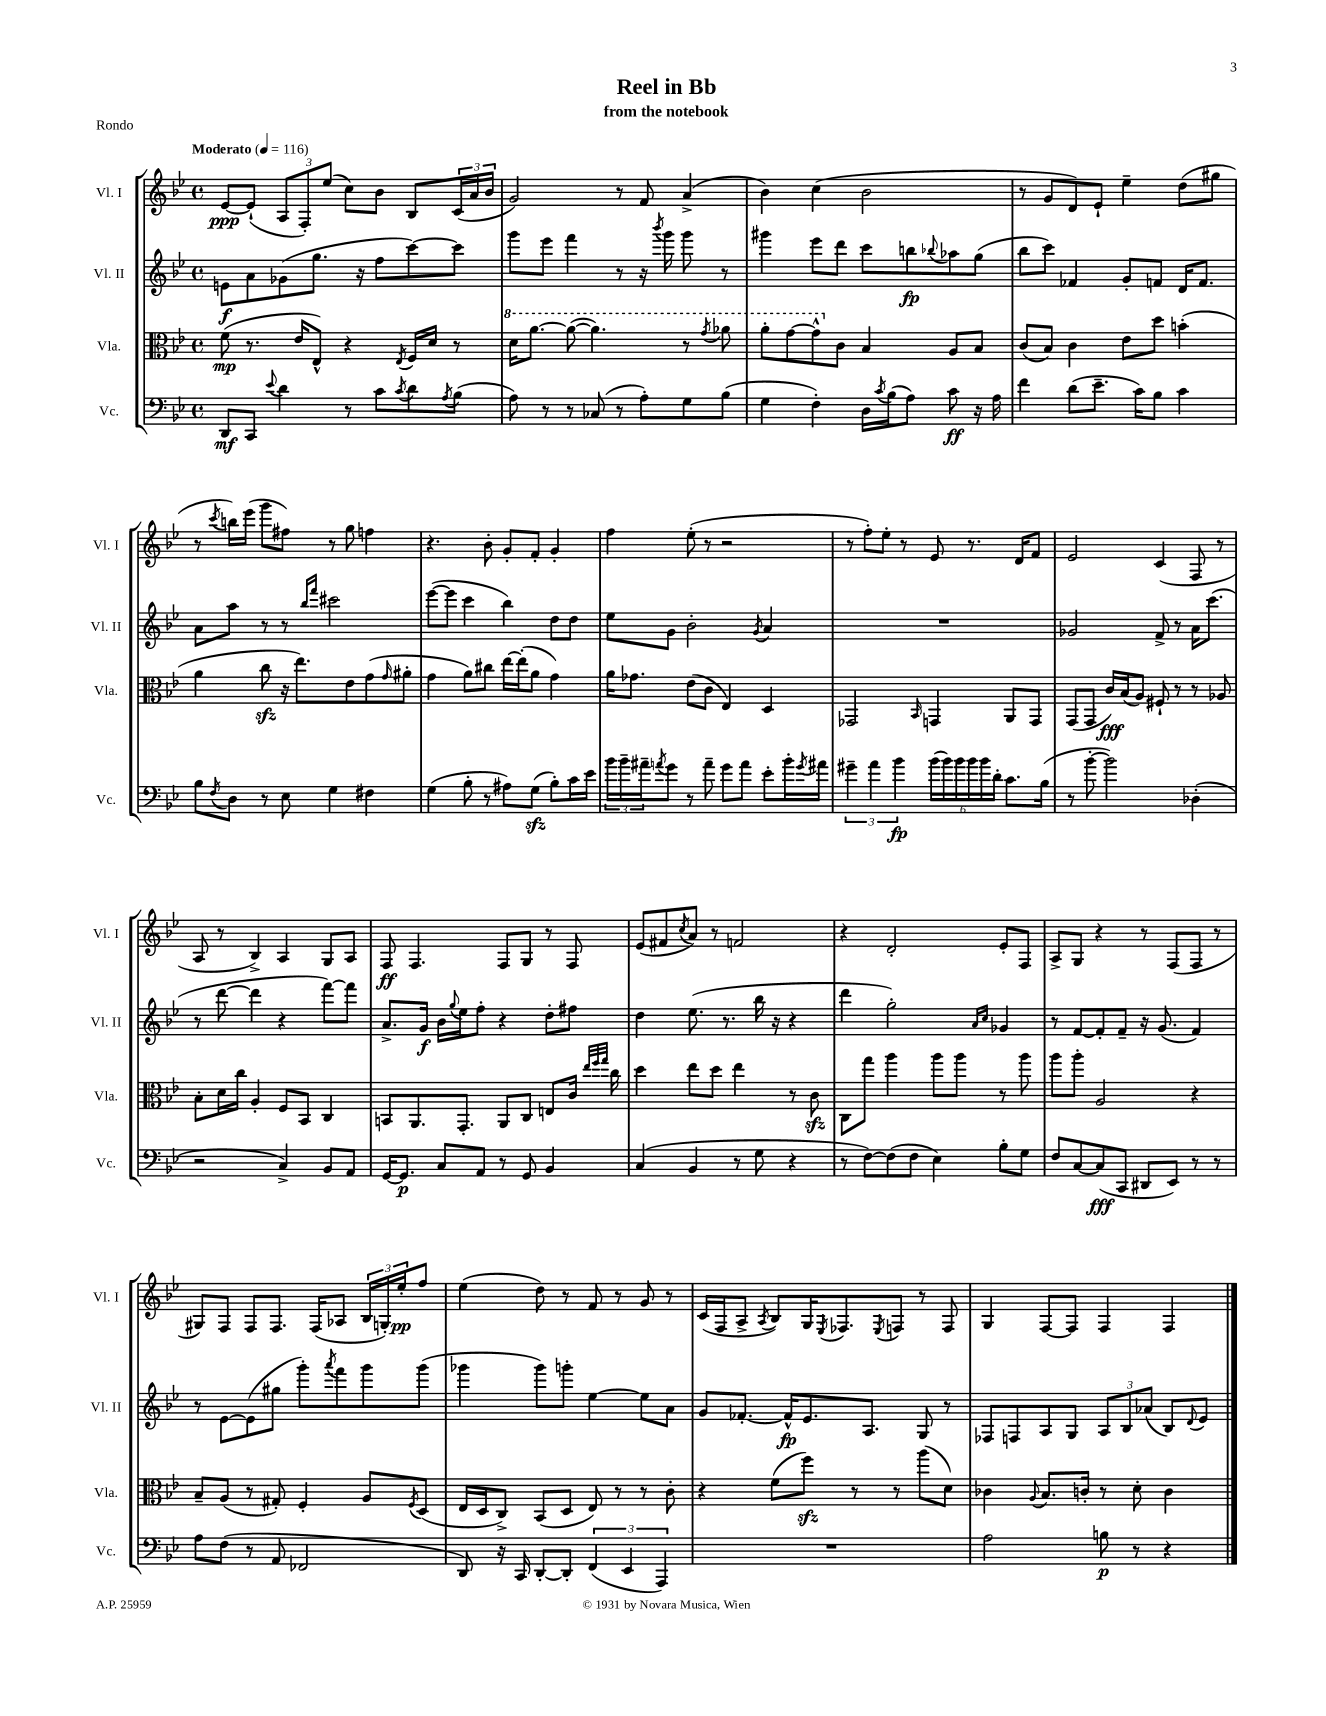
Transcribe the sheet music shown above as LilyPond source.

\header { title = "Reel in Bb" subtitle = "from the notebook" piece = "Rondo" }
<<
\new StaffGroup <<
\new Staff = "s0" \with { instrumentName = "Vl. I" shortInstrumentName = "Vl. I" } {
    \clef treble \key bes \major \defaultTimeSignature \time 4/4 \tempo "Moderato" 4 = 116
    ees'8~\ppp ees'8-!( \tuplet 3/2 { a8 f8-.) ees''8( } c''8) bes'8 bes8 \tuplet 3/2 { c'16( a'16 bes'16 } |
    g'2) r8 f'8 a'4->( |
    bes'4) c''4( bes'2 |
    r8 g'8 d'8) ees'8-! ees''4-- d''8( gis''8 |
    r8 \acciaccatura { c'''8 } b''16) ees'''16( g'''8 fis''8) r8 g''8 f''4 |
    r4. bes'8-. g'8-. f'8-. g'4-. |
    f''4 ees''8-.( r8 r2 |
    r8 f''8-.) ees''8-. r8 ees'8 r8. d'16 f'8 |
    ees'2 c'4( f8 r8 |
    a8 r8 bes4->) a4 g8 a8 |
    f8\ff f4. f8 g8 r8 f8 |
    ees'8( fis'8 \acciaccatura { c''8 } a'8) r8 f'2 |
    r4 d'2-. ees'8-. f8 |
    a8-> g8 r4 r8 f8( f8 r8 |
    gis8) f8 f8 f8. f16( aes8 \tuplet 3/2 { bes16 g16-.) ees''16-.\pp } f''8 |
    ees''4( d''8) r8 f'8 r8 g'8 r8 |
    c'16( f16 a8-> \acciaccatura { a8 } bes8) g16 \acciaccatura { ees8 } fes8. \acciaccatura { ees8 } f8 r8 f8 |
    g4 f8~ f8 f4 f4 \bar "|." |
}
\new Staff = "s1" \with { instrumentName = "Vl. II" shortInstrumentName = "Vl. II" } {
    \clef treble \key bes \major \defaultTimeSignature \time 4/4
    e'8\f a'8 ges'8( g''8. r16 f''8 c'''8~) c'''8 |
    g'''8 ees'''8 f'''4 r8 r16 \acciaccatura { bes'''8 } g'''16 g'''8 r8 |
    gis'''4 ees'''8 d'''8 c'''8 b''8\fp \appoggiatura { bes''8 } aes''8 g''8( |
    bes''8 c'''8) fes'4 g'8-. f'8 d'16 f'8. |
    a'8 a''8 r8 r8 \grace { bes''16 f'''16 } cis'''2 |
    ees'''8~( ees'''8 c'''4 bes''4) d''8 d''8 |
    ees''8 g'8 bes'2-. \acciaccatura { g'8 } a'4 |
    R1 |
    ges'2 f'8-> r8 a'16 c'''8.( |
    r8 d'''8~ d'''4 r4 f'''8~) f'''8 |
    a'8.-> g'16\f bes'16 \appoggiatura { g''8 } ees''16 f''8-. r4 d''8-. fis''8 |
    d''4 ees''8.( r8. bes''16 r16 r4 |
    d'''4 g''2-.) \grace { a'16 c''16 } ges'4 |
    r8 f'8~ f'8-. f'8-- r16 g'8.( f'4) |
    r8 ees'8~ ees'8( gis''8 g'''8-.) \acciaccatura { a'''8 } f'''8 g'''8 g'''8( |
    ges'''4 ges'''8) g'''8-. ees''4~ ees''8 a'8 |
    g'8 fes'8.~-. fes'16-^\fp ees'8. a8. g8 r8 |
    fes8 f8 a8 g8 \tuplet 3/2 { a8 bes8 aes'8( } bes8) \appoggiatura { d'8 } ees'8 \bar "|." |
}
\new Staff = "s2" \with { instrumentName = "Vla." shortInstrumentName = "Vla." } {
    \clef alto \key bes \major \defaultTimeSignature \time 4/4
    f'8\mp( r8. ees'16 ees8-^) r4 \acciaccatura { ees8 } f16 d'16 r8 |
    \ottava #1 d''16 a''8.~ a''8~( a''4.) r8 \acciaccatura { g''8 } aes''8 |
    a''8-. g''8~ g''8-^ \ottava #0 c'8 bes4 a8 bes8 |
    c'8( bes8) c'4 ees'8 d''8 b'4-.( |
    a'4 c''8\sfz r16 ees''8.) ees'8 g'8( \grace { g'16 } ais'8-. |
    g'4 a'8) cis''8 ees''16~ ees''16-.( a'8 g'4) |
    a'16 ges'8. ees'8( c'8 ees4) d4 |
    ges,2 \grace { bes,16 } g,4 a,8 g,8 |
    g,8( g,8 c'16\fff) bes16( a8) fis8-! r8 r8 aes8 |
    bes8-. d'16 c''16 a4-. f8 bes,8 c4 |
    b,8 a,8. g,8.-. a,8 c8 e8 c'16 \grace { ees''32 f''32 g''32 } c''16 |
    d''4 ees''8 d''8 ees''4 r8 c'8\sfz |
    c8 g''8 a''4 a''8 a''8 r8 a''8 |
    a''8 a''8-. a2 r4 |
    bes8-- a8( r8 gis8-.) f4-. a8 \acciaccatura { f8 } d8( |
    ees16 d16 c8->) bes,8( d8 ees8) r8 r8 c'8-. |
    r4 f'8( f''8\sfz) r8 r8 a''8( d'8) |
    ces'4 \appoggiatura { a8 } bes8. c'16-. r8 d'8-. c'4 \bar "|." |
}
\new Staff = "s3" \with { instrumentName = "Vc." shortInstrumentName = "Vc." } {
    \clef bass \key bes \major \defaultTimeSignature \time 4/4
    d,8\mf c,8 \appoggiatura { ees'8 } d'4 r8 c'8 \acciaccatura { c'8 } d'8 \acciaccatura { a8 } bes8( |
    a8) r8 r8 ces8( r8 a8-.) g8 bes8( |
    g4 f4-.) d16 \acciaccatura { c'8 } bes16( a8) c'8\ff r16 a16 |
    f'4 d'8( ees'8.-- c'16) bes8 c'4 |
    bes8 \acciaccatura { f8 } d8 r8 ees8 g4 fis4 |
    g4( bes8-. r8 ais8) g8\sfz( bes8-.) c'16 ees'16 |
    \tuplet 3/2 { bes'16 bes'16-- ais'16-- } \acciaccatura { a'8 } g'8 r8 a'8-- g'8 a'8 ees'8-. bes'16-. \acciaccatura { g'8 } ais'16 |
    \tuplet 3/2 { gis'4-- a'4 bes'4\fp } \tuplet 6/4 { bes'16( bes'16) bes'16 bes'16 bes'16 d'16-. } c'8. bes16( |
    r8 bes'8~-. bes'2) des4-.( |
    r2 c4->) bes,8 a,8 |
    g,16~ g,8.\p c8 a,8 r8 g,8 bes,4 |
    c4( bes,4 r8 g8 r4 |
    r8 f8~) f8( f8 ees4) bes8-. g8 |
    f8 c8~ c8\fff( c,8 dis,8 ees,8) r8 r8 |
    a8 f8( r8 a,8 fes,2 |
    d,8) r16 c,16 d,8~-. d,8-. \tuplet 3/2 { f,4( ees,4 a,,4) } |
    R1 |
    a2 b8\p r8 r4 \bar "|." |
}
>>
>>
\layout { \context { \Score \remove "Bar_number_engraver" } }
